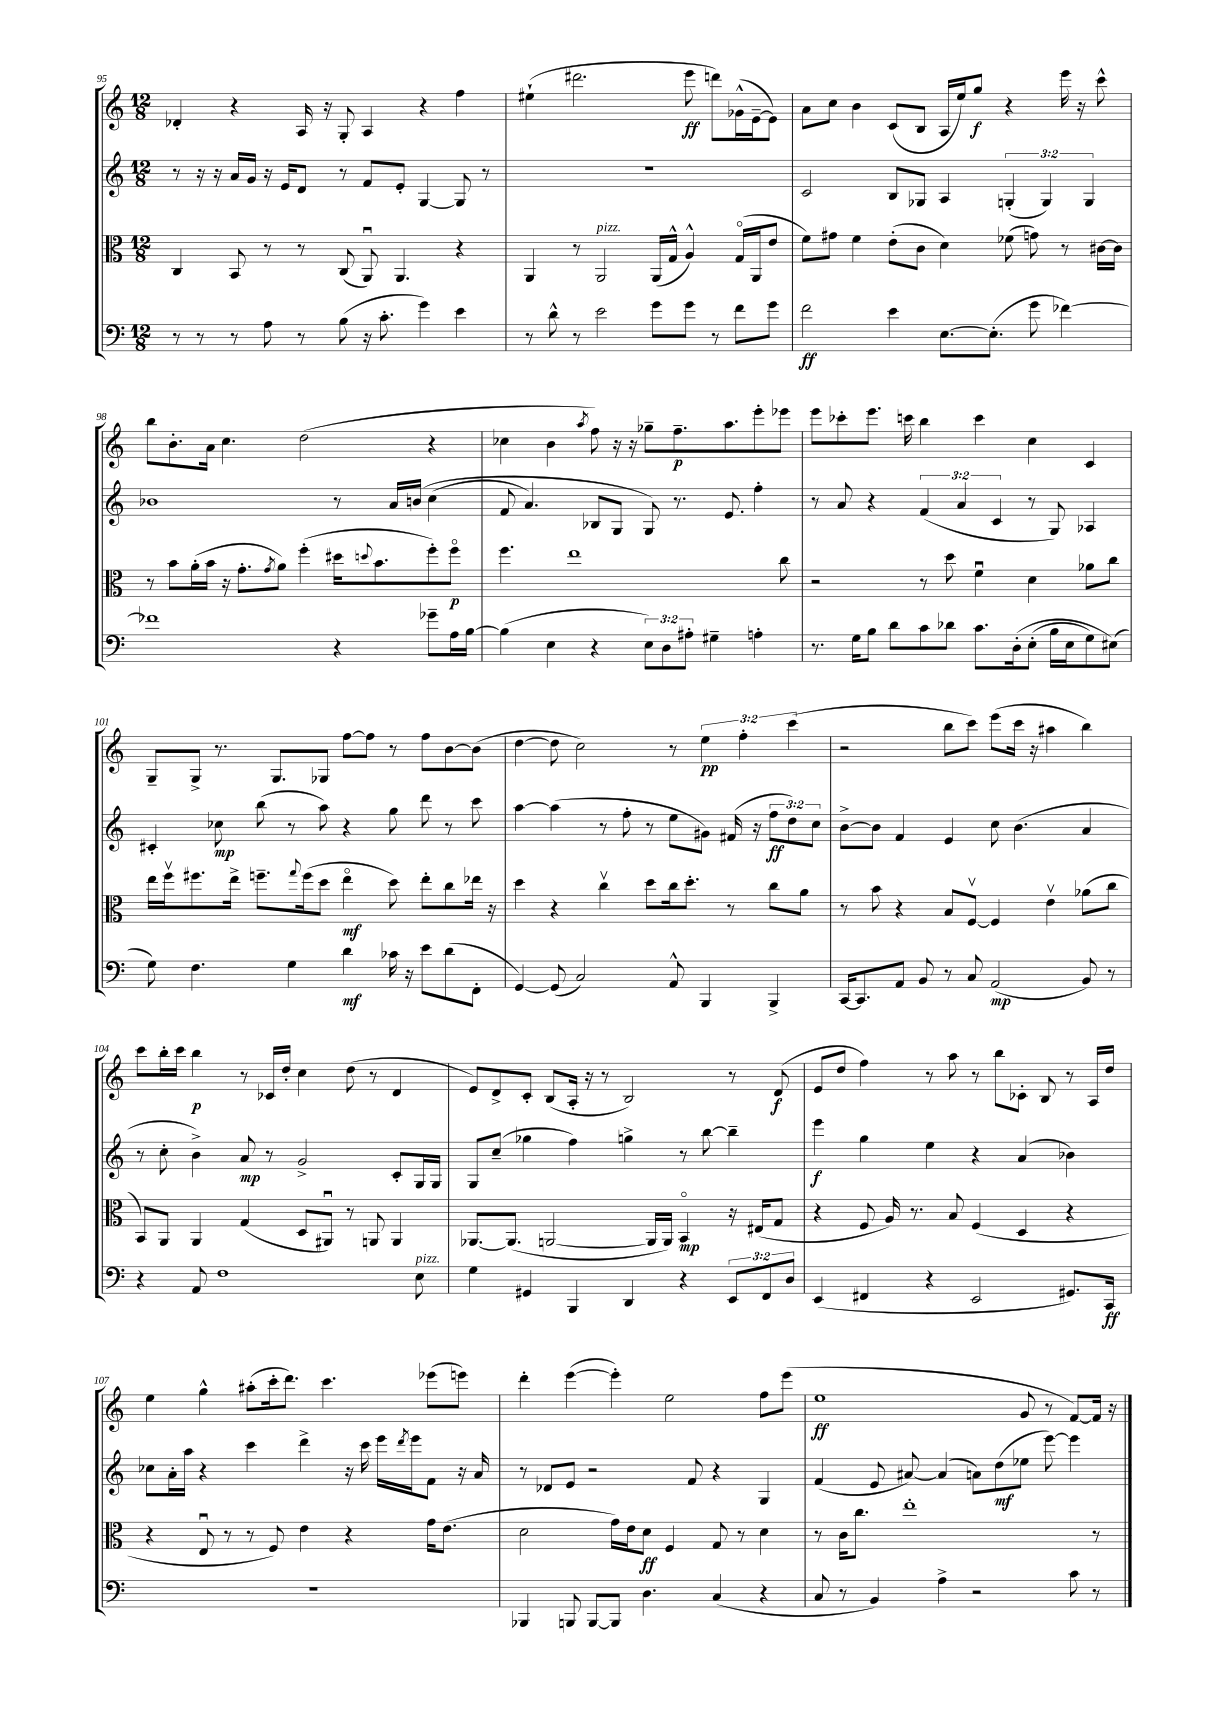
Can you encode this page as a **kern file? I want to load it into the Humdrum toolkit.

**kern	**dynam	**kern	**dynam	**kern	**dynam	**kern	**dynam
*part4	*part4	*part3	*part3	*part2	*part2	*part1	*part1
*staff4	*staff4	*staff3	*staff3	*staff2	*staff2	*staff1	*staff1
*clefF4	*	*clefC3	*	*clefG2	*	*clefG2	*
*k[]	*	*k[]	*	*k[]	*	*k[]	*
*M12/8	*	*M12/8	*	*M12/8	*	*M12/8	*
=95	=95	=95	=95	=95	=95	=95	=95
8r	.	4C/	.	8r	.	4d-X'/	.
8r	.	.	.	16r	.	.	.
.	.	.	.	16r	.	.	.
8r	.	8BB/	.	16a/LL	.	4r	.
.	.	.	.	16g/JJ	.	.	.
8A\	.	8r	.	16r	.	.	.
.	.	.	.	16e/KL	.	.	.
8r	.	8r	.	8d/J	.	16A/	.
.	.	.	.	.	.	16r	.
(8B\	.	(8C/	.	8r	.	8G'/	.
16r	.	8AAu/)	.	8f/L	.	4A/	.
8.c'\	.	.	.	.	.	.	.
.	.	4.AA/	.	8e'/J	.	.	.
4g\)	.	.	.	[4G/	.	4r	.
4e\	.	4r	.	8G/]	.	4ff\	.
.	.	.	.	8r	.	.	.
=96	=96	=96	=96	=96	=96	=96	=96
8r	.	4AA/	.	1.r	.	(4ee#X`\	.
8d^^\	.	.	.	.	.	.	.
8r	.	8r	.	.	.	2.ddd#X\	.
!	!	!LO:TX:a:i:t=pizz.	!	!	!	!	!
2e\	.	2AA/	.	.	.	.	.
8g\L	.	(16AA/LL	.	.	.	.	.
.	.	16G^^/JJ	.	.	.	.	.
8g\J	.	4A^^/)	.	.	.	8eee\	ff
8r	.	.	.	.	.	8dddn\L)	.
8f\L	.	(16G/LL	.	.	.	(16g-X^^\L	.
.	.	16AA/J	.	.	.	[16e~\J	.
8g\J	.	8e/J	.	.	.	8e\J])	.
=97	=97	=97	=97	=97	=97	=97	=97
2f\	ff	8f\L)	.	2c/	.	8a\L	.
.	.	8g#X\J	.	.	.	8cc\J	.
.	.	4f\	.	.	.	4b\	.
4e\	.	(8e'\L	.	8B/L	.	(8c/L	.
.	.	8c\J	.	8G-X/J	.	8B/J	.
[8.E\L	.	4d\)	.	4A/	.	16A/LL	.
.	.	.	.	.	.	16ee/J)	.
.	.	.	.	.	.	8gg/J	f
(8.E'\J]	.	.	.	.	.	.	.
.	.	(8f-X\	.	(6Gn'/	.	4r	.
8g\	.	8gn\)	.	.	.	.	.
.	.	.	.	6G/)	.	.	.
[4f-X\)	.	8r	.	.	.	16eee\	.
.	.	.	.	.	.	16r	.
.	.	.	.	6G/	.	.	.
.	.	[16c#X\LL	.	.	.	8ccc^^\	.
.	.	16c#\JJ]	.	.	.	.	.
!!LO:LB:g=z
=98	=98	=98	=98	=98	=98	=98	=98
1f-X]	.	8r	.	1b-X	.	8bb\L	.
.	.	8b\L	.	.	.	8.b'\	.
.	.	(16a'\L	.	.	.	.	.
.	.	16b\JJ	.	.	.	16a\Jk	.
.	.	16r	.	.	.	4.cc\	.
.	.	8.g'\L	.	.	.	.	.
.	.	8qg/	.	.	.	.	.
.	.	8a\J)	.	.	.	.	.
.	.	(4ff'\	.	.	.	(2dd\	.
4r	.	16dd#X\KL	.	8r	.	.	.
.	.	8qqddn/	.	.	.	.	.
.	.	8.b\	.	.	.	.	.
.	.	.	.	16a/LL	.	.	.
.	.	.	.	(16bn/JJ	.	.	.
8g-X~\L	.	8ff'\)	.	(4cc\	.	4r	.
16A\L	.	8ff\J	p	.	.	.	.
[16B\JJ	.	.	.	.	.	.	.
=99	=99	=99	=99	=99	=99	=99	=99
(4B\]	.	4.ff\	.	8f/	.	4cc-X\	.
.	.	.	.	4.a/)	.	.	.
4E\	.	.	.	.	.	4b\	.
.	.	1ee	.	.	.	.	.
.	.	.	.	.	.	8qaa/	.
4r	.	.	.	8B-X/L	.	8ff\)	.
.	.	.	.	8G/J	.	16r	.
.	.	.	.	.	.	16r	.
12E\L)	.	.	.	8G/)	.	8gg-X~\L	.
12D\	.	.	.	.	.	.	.
.	.	.	.	8.r	.	8.ff~\	p
12A#X'\J	.	.	.	.	.	.	.
4G#X~\	.	.	.	.	.	.	.
.	.	.	.	8.e/	.	8.aa\	.
4An'\	.	.	.	4ff'\	.	8eee'\	.
.	.	8cc\	.	.	.	8eee-X\J	.
=100	=100	=100	=100	=100	=100	=100	=100
8.r	.	2r	.	8r	.	8eee\L	.
.	.	.	.	8a/	.	8ccc-X'\	.
16G\KL	.	.	.	.	.	.	.
8B\J	.	.	.	4r	.	8.eee\J	.
8d\L	.	.	.	.	.	.	.
.	.	.	.	.	.	16cccn\	.
8c\	.	8r	.	(6f/	.	4bb\	.
8d-X\J	.	8dd\	.	.	.	.	.
.	.	.	.	6a/	.	.	.
8.c\L	.	4fu\	.	.	.	4ccc\	.
.	.	.	.	6c/	.	.	.
(16D'\k	.	.	.	.	.	.	.
(8E'\J	.	4d\	.	8r	.	4cc\	.
16B\LL	.	.	.	8G/)	.	.	.
16E\J	.	.	.	.	.	.	.
8G\)	.	8a-X\L	.	4A-X/	.	4c/	.
(8E#X\J)	.	8cc\J	.	.	.	.	.
!!LO:LB:g=z
=101	=101	=101	=101	=101	=101	=101	=101
8G\)	.	16ee\LL	.	4c#X'/	.	8G~/L	.
.	.	16ffv\J	.	.	.	.	.
4.F\	.	8.ff#X\	.	.	.	8G^/J	.
.	.	.	.	8cc-X\	mp	8.r	.
.	.	16ee^\Jk	.	.	.	.	.
.	.	8.ffn~\L	.	(8bb\	.	.	.
.	.	.	.	.	.	8.G/L	.
4G\	.	.	.	8r	.	.	.
.	.	8qqgg/	.	.	.	.	.
.	.	(16ff\k	.	.	.	.	.
.	.	8dd\J	.	8aa\)	.	8G-X/J	.
4d\	mf	4ee\	mf	4r	.	[8ff\L	.
.	.	.	.	.	.	8ff\J]	.
16c-X\	.	8dd\)	.	8gg\	.	8r	.
16r	.	.	.	.	.	.	.
8e\L	.	8ee'\L	.	8ddd\	.	8ff\L	.
(8d\	.	8cc\	.	8r	.	[8b\	.
8FF'\J	.	16ee-X\Jk	.	8ccc\	.	(8b\J]	.
.	.	16r	.	.	.	.	.
=102	=102	=102	=102	=102	=102	=102	=102
[4GG/)	.	4dd\	.	[4aa\	.	[4dd\	.
(8GG/]	.	4r	.	(4aa\]	.	8dd\]	.
2C/)	.	.	.	.	.	2cc\)	.
.	.	4ccv\	.	8r	.	.	.
.	.	.	.	8ff'\	.	.	.
.	.	8dd\L	.	8r	.	.	.
8AA^^/	.	16cc\k	.	8ee\L	.	8r	.
.	.	8.dd'\J	.	.	.	.	.
4BBB/	.	.	.	8g#X\J)	.	6ee\	pp
.	.	8r	.	(16f#X/	.	.	.
.	.	.	.	.	.	6ff'\	.
.	.	.	.	16r	.	.	.
4BBB^/	.	8cc\L	.	12ff\L	ff	.	.
.	.	.	.	12dd\)	.	(6ccc\	.
.	.	8a\J	.	.	.	.	.
.	.	.	.	12cc\J	.	.	.
=103	=103	=103	=103	=103	=103	=103	=103
[16CC/KL	.	8r	.	[8b^\L	.	2r	.
8.CC/]	.	.	.	.	.	.	.
.	.	8b\	.	8b\J]	.	.	.
8AA/J	.	4r	.	4f/	.	.	.
8BB/	.	.	.	.	.	.	.
8r	.	8B/L	.	4e/	.	8bb\L	.
8C/	.	[8Fv/J	.	.	.	8ccc\J)	.
(2AA/	mp	4F/]	.	8cc\	.	(8eee\L	.
.	.	.	.	(4.b\	.	16ccc\Jk	.
.	.	.	.	.	.	16r	.
.	.	4ev\	.	.	.	4aa#X\	.
8BB/)	.	(8a-X\L	.	4a/	.	4bb\)	.
8r	.	8cc\J	.	.	.	.	.
!!LO:LB:g=z
=104	=104	=104	=104	=104	=104	=104	=104
4r	.	8BB/L)	.	8r	.	8ccc\L	.
.	.	8AA/J	.	8cc'\	.	16bb'\L	.
.	.	.	.	.	.	16ccc\JJ	.
8AA/	.	4AA/	.	4b^\)	.	4bb\	p
1F	.	.	.	.	.	.	.
.	.	(4G/	.	8a/	mp	8r	.
.	.	.	.	8r	.	16c-X/LL	.
.	.	.	.	.	.	16dd'/JJ	.
.	.	8D/L	.	2g^/	.	4cc\	.
.	.	8AA#Xu/J)	.	.	.	.	.
.	.	8r	.	.	.	(8dd\	.
.	.	8AAn/	.	.	.	8r	.
.	.	4AA/	.	8c'/L	.	4d/	.
!LO:TX:a:i:t=pizz.	!	!	!	!	!	!	!
8E\	.	.	.	16G/L	.	.	.
.	.	.	.	16G/JJ	.	.	.
=105	=105	=105	=105	=105	=105	=105	=105
4G\	.	[8.AA-X/L	.	8G/L	.	8e/L)	.
.	.	.	.	(8cc~/J	.	8d^/	.
.	.	(8.AA-/J]	.	.	.	.	.
4GG#X/	.	.	.	4gg-X\	.	8c'/J	.
.	.	[2AAn/	.	.	.	(8B/L	.
4BBB/	.	.	.	4ff\)	.	16A'/Jk	.
.	.	.	.	.	.	16r	.
.	.	.	.	.	.	8r	.
4DD/	.	.	.	4ggn^\	.	2B/)	.
.	.	16AA/LL]	.	.	.	.	.
.	.	16AA/JJ)	.	.	.	.	.
4r	.	4BB/	mp	8r	.	.	.
.	.	.	.	[8bb\	.	.	.
12EE/L	.	16r	.	4bb~\]	.	8r	.
.	.	(16E#X/KL	.	.	.	.	.
12FF/	.	.	.	.	.	.	.
.	.	8G/J	.	.	.	(8d/	f
12D/J	.	.	.	.	.	.	.
=106	=106	=106	=106	=106	=106	=106	=106
(4EE/	.	4r	.	4eee\	f	8e/L	.
.	.	.	.	.	.	8dd/J	.
4FF#X/	.	8F/	.	4gg\	.	4ff\)	.
.	.	16A/)	.	.	.	.	.
.	.	8.r	.	.	.	.	.
4r	.	.	.	4ee\	.	8r	.
.	.	8B/	.	.	.	8aa\	.
2EE/	.	(4F/	.	4r	.	8r	.
.	.	.	.	.	.	8bb\L	.
.	.	4D/	.	(4a/	.	8c-X'\J	.
.	.	.	.	.	.	8B/	.
8.GG#X/L)	.	4r	.	4b-X\)	.	8r	.
.	.	.	.	.	.	16A/LL	.
16CC/Jk	ff	.	.	.	.	16dd/JJ	.
!!LO:LB:g=z
=107	=107	=107	=107	=107	=107	=107	=107
1.r	.	4r	.	8cc-X\L	.	4ee\	.
.	.	.	.	16a'\L	.	.	.
.	.	.	.	16aa\JJ	.	.	.
.	.	8Eu/	.	4r	.	4gg^^\	.
.	.	8r	.	.	.	.	.
.	.	8r	.	4ccc\	.	(8aa#X'\L	.
.	.	8F/)	.	.	.	16ccc'\k	.
.	.	.	.	.	.	8.ddd\J)	.
.	.	4e\	.	4ddd^\	.	.	.
.	.	.	.	.	.	4.ccc\	.
.	.	4r	.	16r	.	.	.
.	.	.	.	16ccc\	.	.	.
.	.	.	.	16eee\LL	.	.	.
.	.	.	.	8qddd/	.	.	.
.	.	.	.	16eee\J	.	.	.
.	.	16g\KL	.	8f\J	.	(8eee-X\L	.
.	.	(8.e\J	.	.	.	.	.
.	.	.	.	16r	.	8eeen\J)	.
.	.	.	.	16a/	.	.	.
=108	=108	=108	=108	=108	=108	=108	=108
4BBB-X/	.	2d\	.	8r	.	4ddd'\	.
.	.	.	.	8d-X/L	.	.	.
8BBBn/	.	.	.	8e/J	.	([4eee\	.
[8BBB/L	.	.	.	2r	.	.	.
8BBB/J]	.	16g\LL)	.	.	.	4eee'\])	.
.	.	16e\J	.	.	.	.	.
4.D\	.	8d\J	ff	.	.	.	.
.	.	4F/	.	.	.	2ee\	.
.	.	.	.	8f/	.	.	.
(4C/	.	8G/	.	4r	.	.	.
.	.	8r	.	.	.	.	.
4r	.	4d\	.	4G/	.	8ff\L	.
.	.	.	.	.	.	(8eee\J	.
=109	=109	=109	=109	=109	=109	=109	=109
8C/	.	8r	.	(4f/	.	1ee	ff
8r	.	16c\KL	.	.	.	.	.
.	.	8.cc\J	.	.	.	.	.
4BB/)	.	.	.	8e/	.	.	.
.	.	1ee'	.	[8a#X/)	.	.	.
4A^\	.	.	.	(4a#/]	.	.	.
2r	.	.	.	8an\L)	.	.	.
.	.	.	.	(8dd\	mf	.	.
.	.	.	.	8ee-X\J	.	8g/	.
.	.	.	.	[8eee\)	.	8r	.
8c\	.	.	.	4eee\]	.	[8f/L)	.
8r	.	8r	.	.	.	16f/Jk]	.
.	.	.	.	.	.	16r	.
==	==	==	==	==	==	==	==
*-	*-	*-	*-	*-	*-	*-	*-
